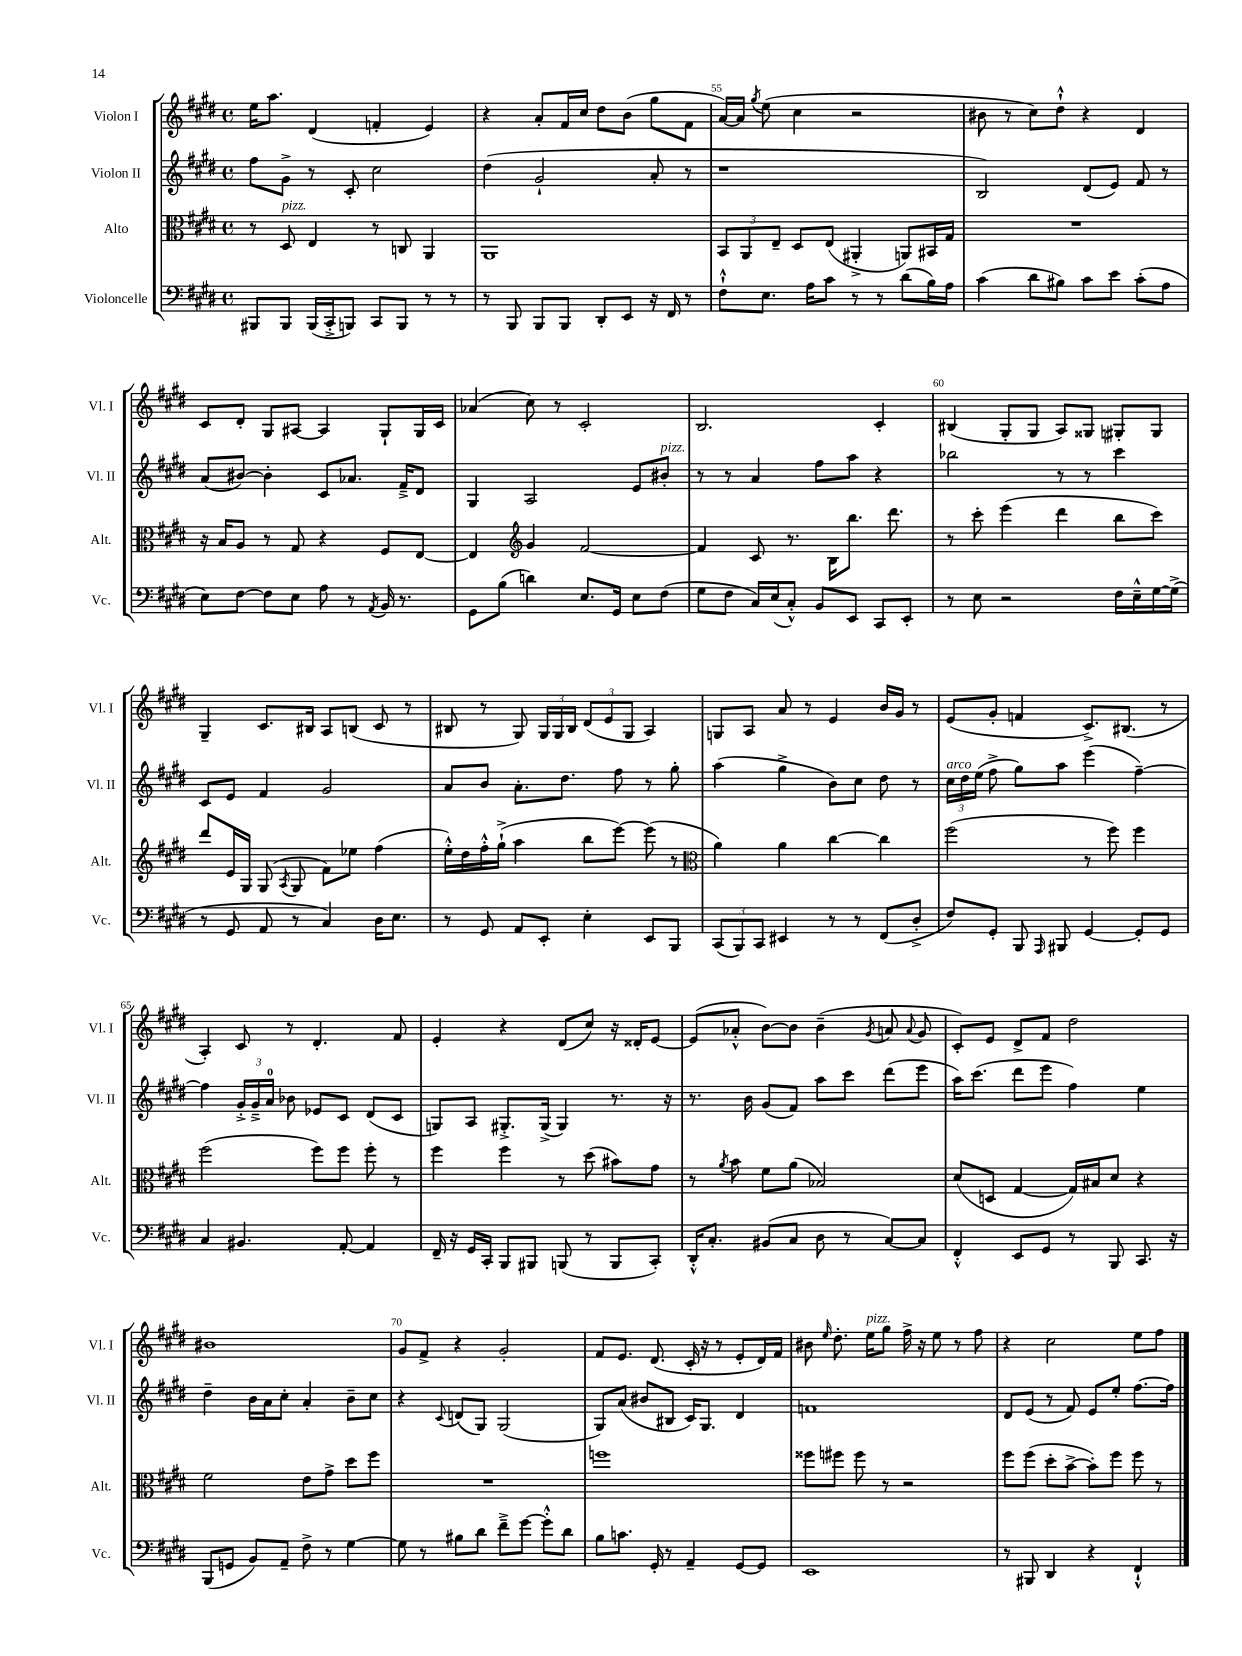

**kern	**kern	**kern	**kern
*part4	*part3	*part2	*part1
*staff4	*staff3	*staff2	*staff1
*I"Violoncelle	*I"Alto	*I"Violon II	*I"Violon I
*I'Vc.	*I'Alt.	*I'Vl. II	*I'Vl. I
*clefF4	*clefC3	*clefG2	*clefG2
*k[f#c#g#d#]	*k[f#c#g#d#]	*k[f#c#g#d#]	*k[f#c#g#d#]
*M4/4	*M4/4	*M4/4	*M4/4
*met(c)	*met(c)	*met(c)	*met(c)
=53	=53	=53	=53
8BBB#X/L	8r	8ff#\L	16ee\KL
.	.	.	8.aa\J
!	!LO:TX:a:i:t=pizz.	!	!
8BBB#/J	8D#/	8g#^\J	.
(16BBB#/LL	4E/	8r	(4d#/
16CC#'^/J	.	.	.
8BBBn/J)	.	8c#'/	.
8CC#/L	8r	2cc#\	4fn'/
8BBB/J	8Cn/	.	.
8r	4AA/	.	4e/)
8r	.	.	.
=54	=54	=54	=54
8r	1AA	(4dd#\	4r
8BBB/	.	.	.
8BBB/L	.	2g#`/	8a'/L
8BBB/J	.	.	16f#/L
.	.	.	16cc#/JJ
8DD#'/L	.	.	8dd#\L
8EE/J	.	.	(8b\J
16r	.	8a'/	8gg#\L
16FF#/	.	.	.
8r	.	8r	8f#\J
=55	=55	=55	=55
8F#`^^\L	12BB/L	1r	[16a/LL)
.	.	.	16a/JJ]
.	12AA/	.	.
.	.	.	8qgg#/
8.E\J	.	.	(8ee\
.	12E~/J	.	.
.	8D#/L	.	4cc#\
16A\KL	.	.	.
8c#\J	(8E/J	.	.
8r	4AA#X'^/	.	2r
8r	.	.	.
(8d#\L	8AAn/L)	.	.
16B\L)	16BB#X/L	.	.
16A\JJ	16G#/JJ	.	.
=56	=56	=56	=56
(4c#\	1r	2B/)	8b#X\
.	.	.	8r
8d#\L	.	.	8cc#\L)
8B#X\J)	.	.	8dd#`^^\J
8c#\L	.	(8d#/L	4r
8e\J	.	8e/J)	.
(8c#'\L	.	8f#/	4d#/
8A\J	.	8r	.
!!LO:LB:g=z
=57	=57	=57	=57
8E\L)	16r	(8a/L	8c#/L
.	16B/KL	.	.
[8F#\J	8A/J	[8b#X/J)	8d#'/J
8F#\L]	8r	4b#'\]	8G#/L
8E\J	8G#/	.	[8A#X/J
8A\	4r	8c#/L	4A#/]
8r	.	8.a-X/J	.
8qAA/	.	.	.
16BB/	8F#/L	.	8G#`/L
8.r	.	16f#~^/KL	.
.	[8E/J	8d#/J	16G#/L
.	.	.	16c#/JJ
=58	=58	=58	=58
8GG#\L	4E/]	4G#/	(4a-X/
(8B\J	.	.	.
*	*clefG2	*	*
4dn\)	4g#/	2A/	8cc#\)
.	.	.	8r
8.E/L	[2f#/	.	2c#'/
16GG#/Jk	.	.	.
8E\L	.	8e/L	.
!	!	!LO:TX:a:i:t=pizz.	!
(8F#\J	.	8b#X'/J	.
=59	=59	=59	=59
8G#\L	4f#/]	8r	2.B/
8F#\J	.	8r	.
16C#/LL)	8c#/	4a/	.
(16E/J	.	.	.
8C#'^^/J)	8.r	.	.
8BB/L	.	8ff#\L	.
.	16B\KL	.	.
8EE/J	8.bb\J	8aa\J	.
8CC#/L	.	4r	4c#'/
.	8.ddd#\	.	.
8EE'/J	.	.	.
=60	=60	=60	=60
8r	8r	2bb-X\	(4B#X/
8E\	8ccc#'\	.	.
2r	(4eee\	.	8G#'/L
.	.	.	8G#/J
.	4ddd#\	8r	8A/L)
.	.	8r	8G##X/J
16F#\LL	8bb\L	4ccc#\	8G#X'/L
16E~^^\	.	.	.
[16G#\	8ccc#\J)	.	8G#/J
(16G#^\JJ]	.	.	.
!!LO:LB:g=z
=61	=61	=61	=61
8r	8ddd#/L	8c#/L	4G#~/
8GG#/	16e/L	8e/J	.
.	16G#/JJ	.	.
8AA/	(8G#/	4f#/	8.c#/L
.	8qA/	.	.
8r	8G#/	.	.
.	.	.	16B#X/Jk
4C#/)	8f#\L)	2g#/	8A/L
.	8ee-X\J	.	(8Bn/J
16D#\KL	(4ff#\	.	8c#/
8.E\J	.	.	.
.	.	.	8r
=62	=62	=62	=62
8r	16ee'^^\LL)	8a/L	8B#X/
.	16dd#\	.	.
8GG#/	16ff#'^^\	8b/J	8r
.	(16gg#`^\JJ	.	.
8AA/L	4aa\	8.a'\L	8G#/)
8EE'/J	.	.	24G#/LL
.	.	.	24G#/
.	.	8.dd#\J	.
.	.	.	24B#/JJ
4E'\	8bb\L	.	(12d#/L
.	.	.	12e/
.	[8eee\J)	8ff#\	.
.	.	.	12G#/J
8EE/L	(8eee\]	8r	4A/)
8BBB/J	8r	8gg#'\	.
=63	=63	=63	=63
*	*clefC3	*	*
(12CC#/L	4a\)	(4aa\	8Gn/L
12BBB/)	.	.	.
.	.	.	8A/J
12CC#/J	.	.	.
4EE#X/	4a\	4gg#^\	8a/
.	.	.	8r
8r	[4cc#\	8b\L)	4e/
8r	.	8cc#\J	.
(8FF#/L	4cc#\]	8dd#\	16b/LL
.	.	.	16g#/JJ
8D#'^/J	.	8r	8r
=64	=64	=64	=64
!	!	!LO:TX:a:i:t=arco	!
8F#/L)	(2ff#\	24cc#\LL	(8e/L
.	.	24dd#\	.
.	.	(24ee\JJ	.
8GG#'/J	.	8ff#^\	8g#'/J
8BBB/	.	8gg#\L)	4fn/
16qqAAA/	.	.	.
8BBB#X/	.	8aa\J	.
[4GG#/	8r	(4eee\	8.c#^/L)
.	8ff#\)	.	.
.	.	.	(8.B#X/J
8GG#'/L]	4ff#\	[4ff#~\)	.
8GG#/J	.	.	8r
!!LO:LB:g=z
=65	=65	=65	=65
4C#/	(2ff#\	4ff#\]	4A'/)
4.BB#X/	.	24g#'^/LL	8c#/
.	.	24g#~^/	.
.	.	24a/JJ	.
.	.	8b-X\	8r
.	8ff#\L)	8e-X/L	4.d#'/
[8AA'/	8ff#\J	8c#/J	.
4AA/]	8ff#'\	(8d#/L	.
.	8r	8c#/J	8f#/
=66	=66	=66	=66
16FF#~/	4ff#\	8Gn/L)	4e'/
16r	.	.	.
16GG#/LL	.	8A/J	.
16CC#'/JJ	.	.	.
8BBB/L	4ff#\	8.G#X'^/L	4r
8BBB#X/J	.	.	.
.	.	(16G#^/Jk	.
(8BBBn/	8r	4G#/)	(8d#/L
8r	(8dd#\	.	8cc#/J)
8BBB/L	8b#X\L)	8.r	16r
.	.	.	16d##X'/KL
8CC#'/J)	8g#\J	.	[8e/J
.	.	16r	.
=67	=67	=67	=67
16DD#'^^/KL	8r	8.r	(8e/L]
8.C#'/J	.	.	.
.	8qa/	.	.
.	8b\	.	8a-X'^^/J
.	.	16b\	.
(8BB#X/L	8f#\L	(8g#/L	[8b\L)
8C#/J	(8a\J	8f#/J)	8b\J]
8D#\	2B-X/)	8aa\L	(4b~\
8r	.	8ccc#\J	.
.	.	.	8qg#/
[8C#/L)	.	(8ddd#\L	8an/
.	.	.	8qqa/
8C#/J]	.	8eee\J	8g#/
=68	=68	=68	=68
4FF#'^^/	(8d#/L	16aa\KL)	8c#'/L)
.	.	(8.ccc#\J	.
.	8Dn/J	.	8e/J
8EE/L	[4G#/	8ddd#\L	8d#^/L
8GG#/J	.	8eee\J	8f#/J
8r	16G#/LL])	4ff#\)	2dd#\
.	16B#X/J	.	.
8BBB/	8d#/J	.	.
8.CC#/	4r	4ee\	.
16r	.	.	.
!!LO:LB:g=z
=69	=69	=69	=69
(8BBB/L	2f#\	4dd#~\	1b#X
8GGn/J	.	.	.
8BB/L)	.	16b\LL	.
.	.	16a\J	.
8AA~/J	.	8cc#'\J	.
8F#^\	8e\L	4a'/	.
8r	8g#^\J	.	.
[4G#\	8dd#\L	8b~\L	.
.	8ff#\J	8cc#\J	.
=70	=70	=70	=70
8G#\]	1r	4r	8g#/L
8r	.	.	8f#^/J
.	.	8qqc#/	.
8B#X\L	.	(8dn/L	4r
8d#\J	.	8G#/J)	.
8f#~^\L	.	(2G#/	2g#'/
[8g#\J	.	.	.
8g#'^^\L]	.	.	.
8d#\J	.	.	.
=71	=71	=71	=71
8B\L	1ffn	8G#/L)	8f#/L
8.cn\J	.	(8a/J	8.e/J
.	.	8b#X/L	.
16GG#'/	.	.	(8.d#/
8r	.	8B#X/J	.
4AA~/	.	16c#/KL)	16c#'/
.	.	8.G#/J	16r
.	.	.	8r
[8GG#/L	.	4d#/	8e'/L
8GG#/J]	.	.	16d#/L)
.	.	.	16f#/JJ
=72	=72	=72	=72
1EE	8ff##X\L	1fn	8b#X\
.	.	.	16qqee/
.	8ff#X\J	.	8.dd#'\
.	8ff#\	.	.
!	!	!	!LO:TX:a:i:t=pizz.
.	.	.	16ee\KL
.	8r	.	8gg#\J
.	2r	.	16ff#^\
.	.	.	16r
.	.	.	8ee\
.	.	.	8r
.	.	.	8ff#\
=73	=73	=73	=73
8r	8ff#\L	8d#/L	4r
8BBB#X/	(8ff#\J	(8e/J	.
4DD#/	8dd#'\L	8r	2cc#\
.	[8b^\J	8f#/)	.
4r	8b'\L])	8e/L	.
.	8ff#\J	8ee'/J	.
4FF#`^^/	8ff#\	[8.ff#\L	8ee\L
.	8r	.	8ff#\J
.	.	16ff#\Jk]	.
==	==	==	==
*-	*-	*-	*-
